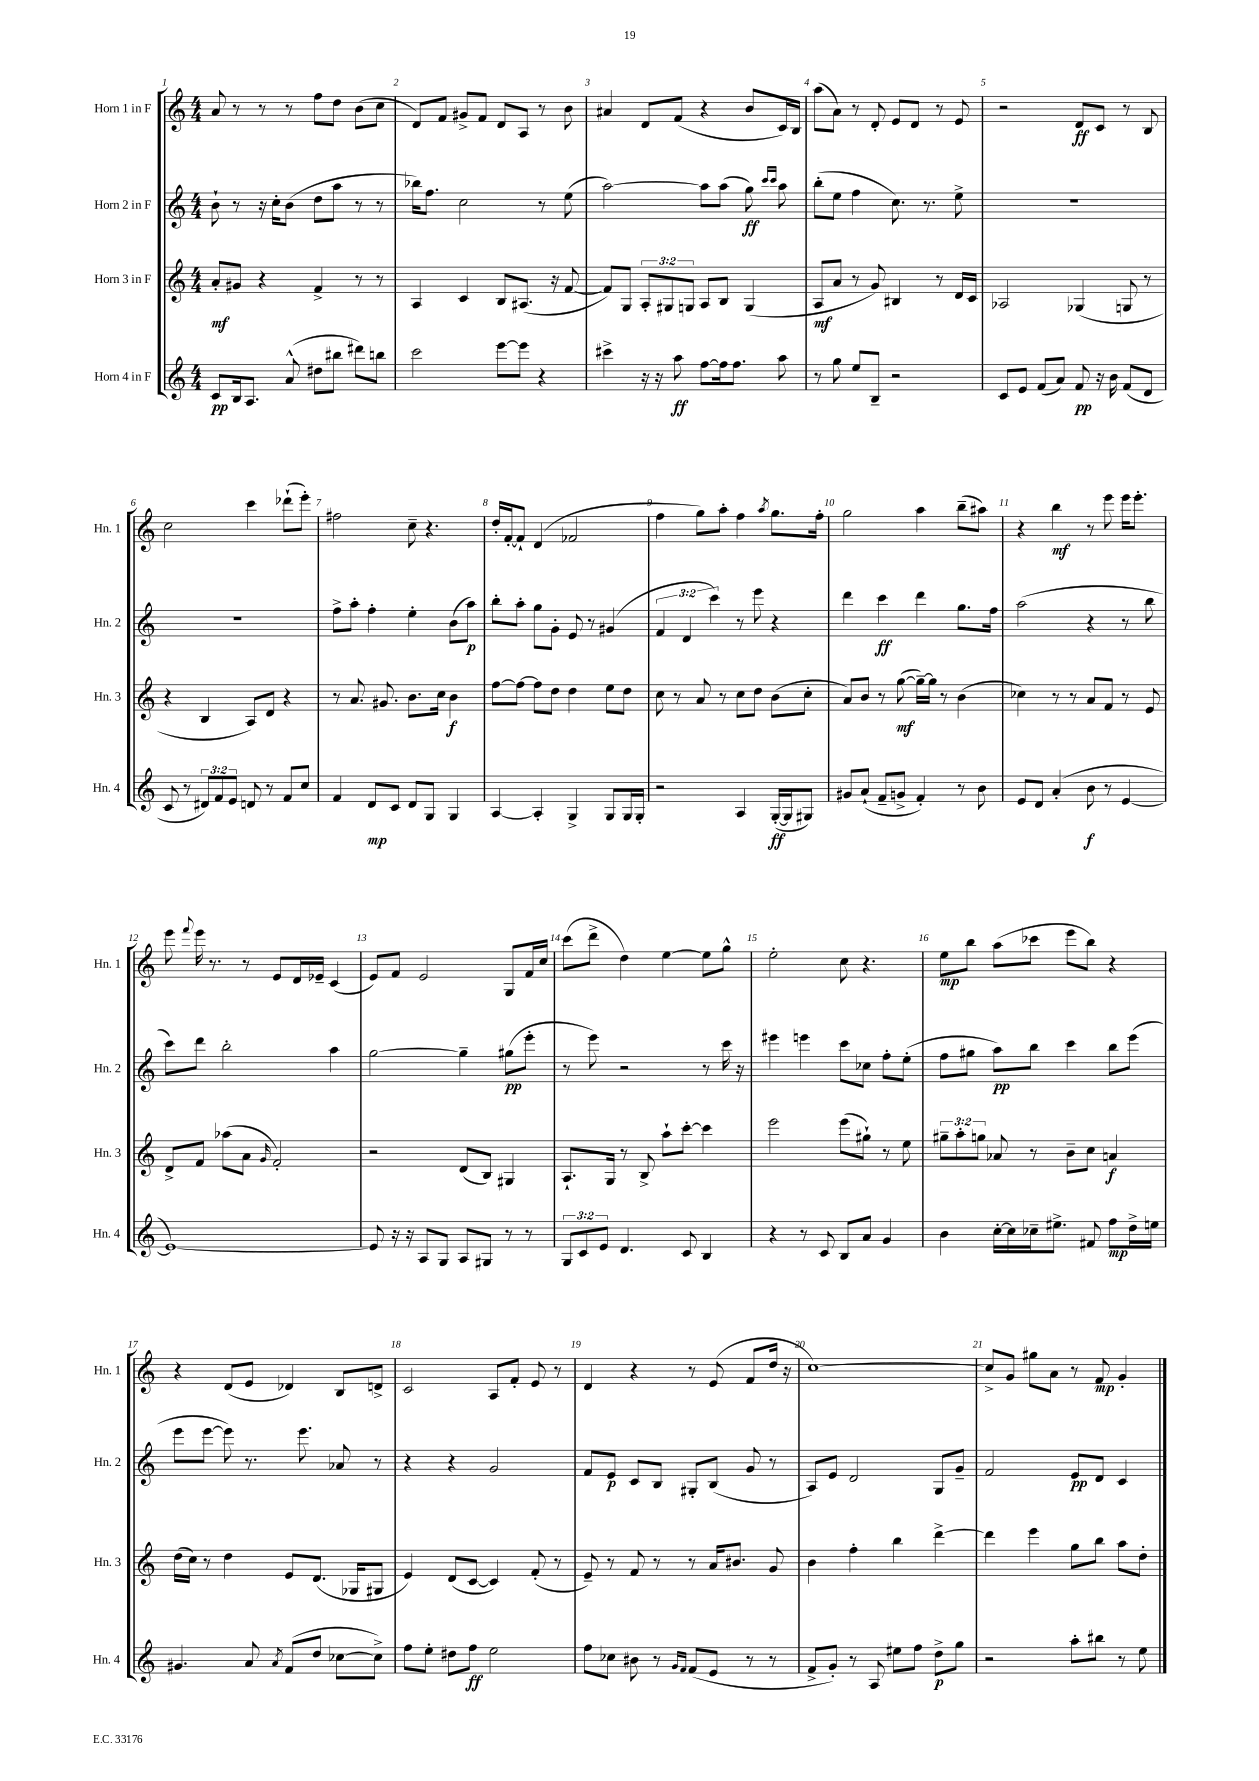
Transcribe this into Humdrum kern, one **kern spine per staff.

**kern	**kern	**kern	**kern
*staff4	*staff3	*staff2	*staff1
*clefG2	*clefG2	*clefG2	*clefG2
*k[]	*k[]	*k[]	*k[]
*M4/4	*M4/4	*M4/4	*M4/4
8c	8a'	8b`	8a
16B	8g#	8r	8r
8.A	.	.	.
.	4r	16r	8r
.	.	16cc'	.
(8a^^	.	(8b	8r
8dd#	4f^	8dd	8ff
8bb#	.	8aa	8dd
8ddd#)	8r	8r	(8b
8bb	8r	8r	8cc
=	=	=	=
2ccc	4A	16bb-)	8d)
.	.	8.ff	.
.	.	.	8f
.	4c	2cc	8g#^
.	.	.	8f
[8eee	8B	.	8d
8eee]	(8.A#	.	8A
4r	.	8r	8r
.	16r	.	.
.	[8f	(8ee	8b
=	=	=	=
4ccc#^	8f])	[2aa)	4a#
.	8G	.	.
16r	12A'	.	8d
16r	.	.	.
.	12G#	.	.
8aa	.	.	(8f
.	12G	.	.
[8ff	8A	8aa]	4r
16ff]	8B	(8aa	.
8.ff	.	.	.
.	(4G	8gg)	8b
.	.	16qqccc	.
.	.	16qqccc	.
8aa	.	8aa	16c)
.	.	.	16B
=	=	=	=
8r	8A	(8bb'	(8aa
8gg	8a	8ee	8a)
8ee	8r	4ff	8r
8B~	8g)	.	8d'
2r	4B#	8.cc)	8e
.	.	.	8d
.	.	8.r	.
.	8r	.	8r
.	16d	8ee^	8e
.	16c	.	.
=	=	=	=
8c	2A-	1r	2r
8e	.	.	.
(8f	.	.	.
8a)	.	.	.
8f	(4G-	.	8d
16r	.	.	8c
16b	.	.	.
(8f	8G	.	8r
8d	8r	.	8B
=	=	=	=
8c	4r	1r	2cc
8r	.	.	.
12d#)	4B	.	.
12f	.	.	.
12e	.	.	.
8d	8A)	.	4ccc
8r	8d	.	.
8f	4r	.	(8ddd-`
8cc	.	.	8eee')
=	=	=	=
4f	8r	8ff^	2ff#
.	8.a	8aa'	.
8d	.	4ff'	.
.	8.g#	.	.
8c	.	.	.
8d	8.b	4ee'	8cc~
8G	.	.	4.r
.	16cc	.	.
4G	4b	(8b	.
.	.	8aa)	.
=	=	=	=
[4A	[8ff	8bb'	16dd'
.	.	.	[16f'
.	8ff_	8aa'	8f`]
4A']	8ff]	8gg	(4d
.	8dd	8g'	.
4G^	4dd	8e	2f-
.	.	8r	.
8G	8ee	(4g#	.
16G	8dd	.	.
16G'	.	.	.
=	=	=	=
2r	8cc	6f	4ff
.	8r	.	.
.	.	6d	.
.	8a	.	8gg)
.	.	6ccc)	.
.	8r	.	8aa'
4A	8cc	8r	4ff
.	8dd	8eee	.
.	.	.	8qaa
([16G'	(8b	4r	8.gg
16G]	.	.	.
8G#)	8cc'	.	.
.	.	.	16ff'
=	=	=	=
8g#	8a)	4ddd	2gg
(8a`	8b	.	.
8f~	8r	4ccc	.
8g^	([8gg	.	.
4f')	16gg~_)	4ddd	4aa
.	16gg]	.	.
.	8r	.	.
8r	(4b	8.gg	(8bb~
8b	.	.	8aa#)
.	.	16ff	.
=	=	=	=
8e	4cc-)	(2aa	4r
8d	.	.	.
(4a'	8r	.	4bb
.	8r	.	.
8b	8a	4r	8r
8r	8f	.	8eee
[4e	8r	8r	16eee
.	.	.	8.eee'
.	8e	8bb	.
=	=	=	=
1e_)	8d^	8ccc)	8eee
.	.	.	8qqfff
.	8f	8ddd	16eee
.	.	.	8.r
.	(8aa-	2bb'	.
.	8a	.	8r
.	16qqg	.	.
.	2f')	.	8e
.	.	.	16d
.	.	.	16e-~
.	.	4aa	(4c
=	=	=	=
8e]	2r	[2gg	8e)
16r	.	.	8f
16r	.	.	.
8A	.	.	2e
8G	.	.	.
8A	(8d	4gg~]	.
8G#	8B)	.	.
8r	4G#	(8gg#	8G
8r	.	8eee'	16f
.	.	.	16cc
=	=	=	=
12G	8.A`	8r	(8ccc
12c	.	.	.
.	.	8eee)	8ddd^
12e	.	.	.
.	16G	.	.
4.d	8r	2r	4dd)
.	8B^	.	.
.	8aa`	.	[4ee
8c	[8ccc'	.	.
4B	4ccc]	8r	8ee]
.	.	16ccc	8gg^^
.	.	16r	.
=	=	=	=
4r	2eee	4eee#	2ee'
8r	.	4eee	.
8c	.	.	.
8B	(8eee	8ccc	8cc
8a	8gg#`)	8cc-	4.r
4g	8r	8ff'	.
.	8ee	(8ee'	.
=	=	=	=
4b	12gg#~	8ff	8ee
.	12aa'	.	.
.	.	8gg#	8bb
.	12gg	.	.
[16cc'	8a-	8aa)	(8aa
16cc]	.	.	.
16cc-~	8r	8bb	8ccc-
8.ee#^	.	.	.
.	8b~	4ccc	8eee
8f#	8cc	.	8bb)
8ff	4a	8bb	4r
16dd^	.	(8eee	.
16ee	.	.	.
=	=	=	=
4.g#	(16dd	8eee	4r
.	16cc)	.	.
.	8r	[8eee	.
.	4dd	8eee])	(8d
8a	.	8.r	8e
8qa	.	.	.
(8f	8e	.	4d-)
.	.	8.eee	.
8dd	(8.d	.	.
[8cc-	.	8a-	8B
.	16G-	.	.
8cc-^])	8G#	8r	8d^
=	=	=	=
8ff	4e)	4r	2c
8ee'	.	.	.
8dd#	(8d	4r	.
8ff	[8c	.	.
2ee	4c])	2g	8A
.	.	.	8f'
.	(8f'	.	8e
.	8r	.	8r
=	=	=	=
8ff	8e~)	8f	4d
8cc-	8r	8e	.
8b#	8f	8c	4r
8r	8r	8B	.
16qqg	.	.	.
16qqf	.	.	.
(8f	8r	8G#'	8r
8e	16a	(8B	(8e
.	8.b#	.	.
8r	.	8g	8f
8r	8g	8r	16dd
.	.	.	16r
=	=	=	=
8f^	4b	8A)	[1cc)
8g')	.	8e	.
8r	4ff'	2d	.
8A	.	.	.
8ee#	4bb	.	.
8ff	.	.	.
8dd^	[4ddd^	8G	.
8gg	.	8g~	.
=	=	=	=
2r	4ddd]	2f	8cc^]
.	.	.	8g
.	4eee	.	8gg#
.	.	.	8a
8aa'	8gg	8e	8r
8bb#	8bb	8d	8f
8r	8aa	4c	4g'
8ee	8dd'	.	.
==	==	==	==
*-	*-	*-	*-
